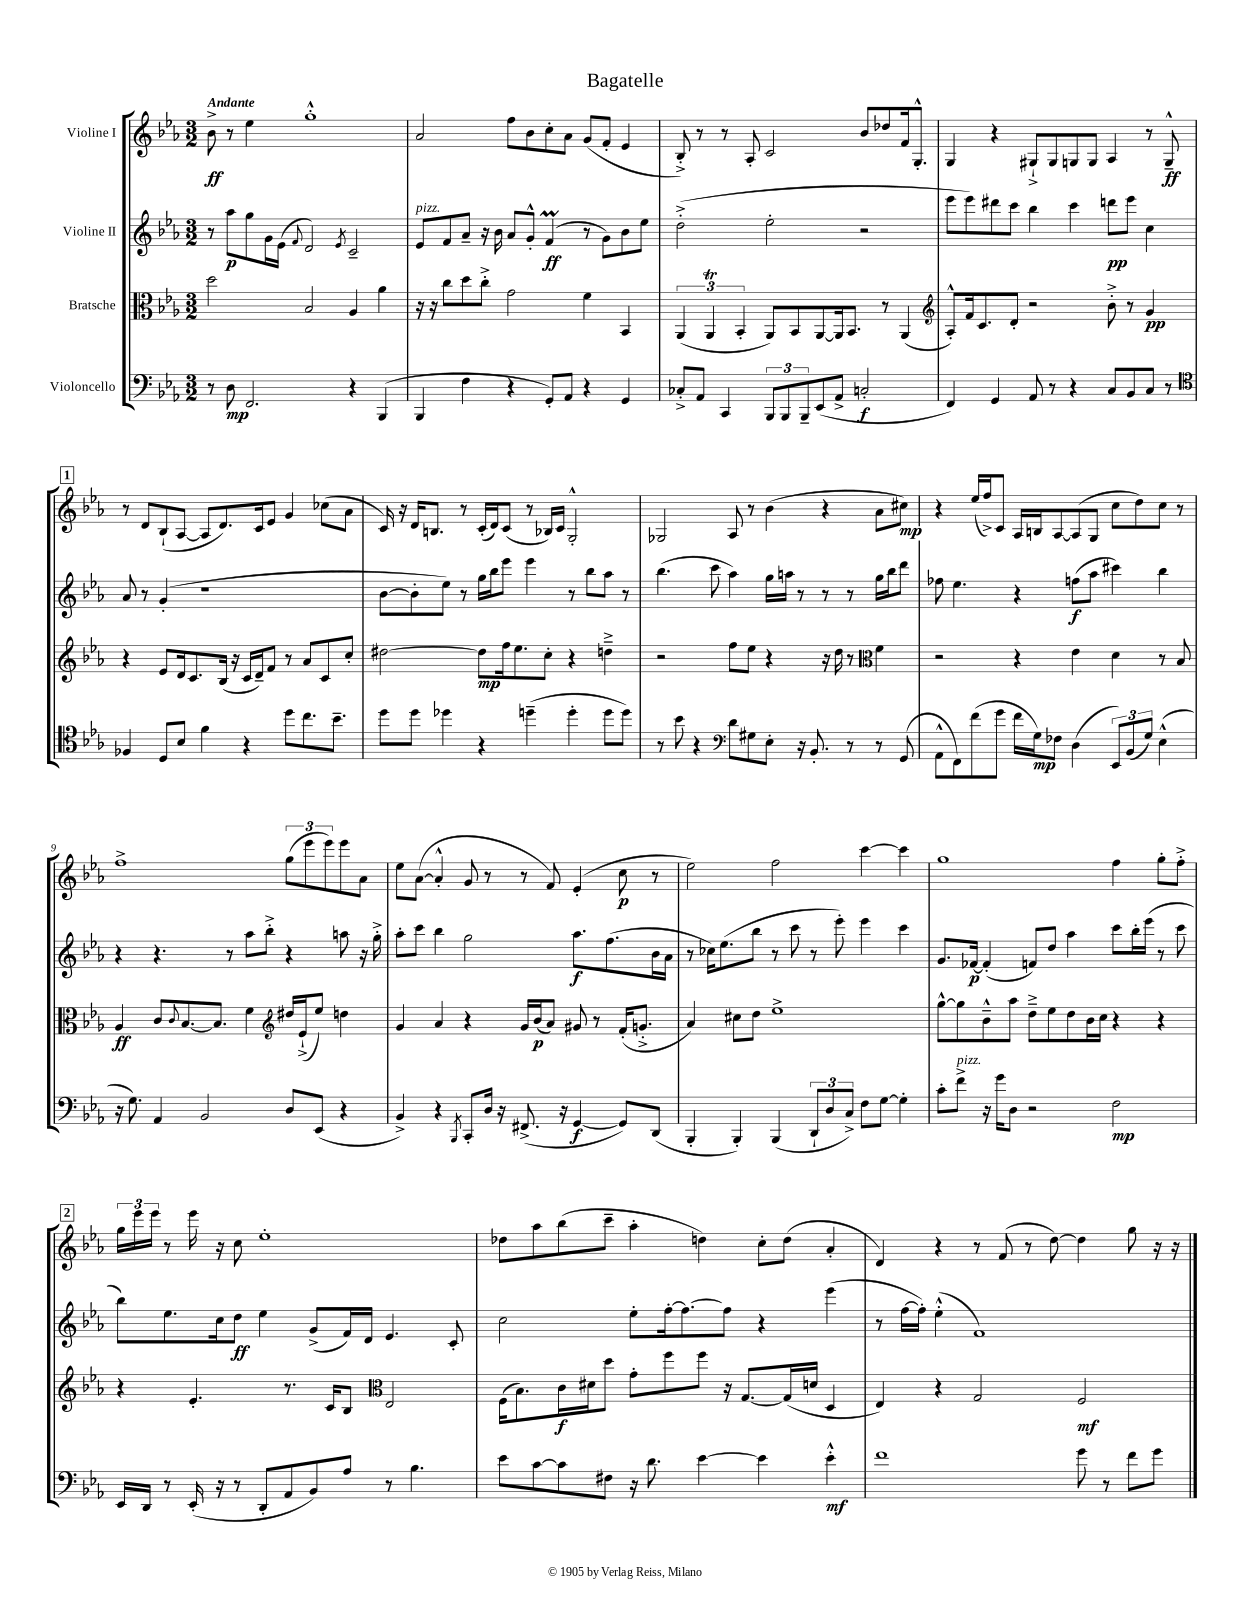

**kern	**kern	**kern	**kern
*staff4	*staff3	*staff2	*staff1
*clefF4	*clefC3	*clefG2	*clefG2
*k[b-e-a-]	*k[b-e-a-]	*k[b-e-a-]	*k[b-e-a-]
*M3/2	*M3/2	*M3/2	*M3/2
8r	2dd	8r	8b-^
8D	.	8aa-	8r
2.FF	.	8gg	4ee-
.	.	16g	.
.	.	(16e-	.
.	.	8qqf	.
.	2B-	2d)	1gg'^^
.	.	8qe-	.
4r	4A-	2c~	.
(4BBB-	4a-	.	.
=	=	=	=
4BBB-	16r	8e-	2a-
.	16r	.	.
.	8cc	8f	.
4F	8dd	8a-~	.
.	8cc'^	16r	.
.	.	16b-	.
4r	2g	8a-	8ff
.	.	8g'^^	8b-
8GG')	.	(4f	8cc'
8AA-	.	.	8a-
4r	4f	8r	(8g
.	.	8g)	8f'
4GG	4BB-	8b-	4e-
.	.	8ee-	.
=	=	=	=
8C-'^	(6AA-	(2dd'^	8B-'^)
8AA-	.	.	8r
.	6AA-	.	.
4CC	.	.	8r
.	6BB-'	.	.
.	.	.	8A-'
12BBB-	8AA-)	2ee-'	2c
12BBB-	.	.	.
.	8BB-	.	.
12BBB-~	.	.	.
(8EE-	[8AA-	.	.
8AA-^	16AA-]	.	.
.	8.BB-	.	.
2C'	.	2r	8b-
.	8r	.	8dd-
.	(4AA-	.	16f
.	.	.	8.G'^^
=	=	=	=
*	*clefG2	*	*
4FF)	8A-'^^)	8eee-	4G
.	16f	8eee-)	.
.	8.c	.	.
4GG	.	8ddd#	4r
.	8d'	8ccc	.
8AA-	2r	4bb-	8G#`^
8r	.	.	8G#
4r	.	4ccc	8G
.	.	.	8G
8C	8b-'^	8ddd	4A-
8BB-	8r	8eee-	.
8C	4g	4cc	8r
8r	.	.	8G~^^
=	=	=	=
*clefC4	*	*	*
4F-	4r	8a-	8r
.	.	8r	8d
8D	8e-	(4g'	(8B-`
8B-	16d	.	[8A-
.	8.c	.	.
4f	.	1r	8A-]
.	(16B-	.	8.d)
.	16r	.	.
4r	16c	.	.
.	16d~)	.	16c
.	8f	.	8e-
8dd	8r	.	4g
8.cc	8a-	.	.
.	8c	.	(8cc-
8.b-~	.	.	.
.	8cc'	.	8a-
=	=	=	=
8dd	[2dd#	[8b-	16c)
.	.	.	16r
8dd	.	8b-']	16d
.	.	.	8.B
4dd-	.	8ee-)	.
.	.	8r	8r
4r	8dd#]	16gg	(16c'
.	.	16bb-	16d)
.	16ff	8eee-	(8c
.	8.ee-	.	.
(4dd~	.	4eee-	8r
.	8cc'	.	16B-)
.	.	.	16c
4dd'	4r	8r	2G'^^
.	.	8bb-	.
8dd	4dd~^	8aa-	.
8dd)	.	8r	.
=	=	=	=
8r	2r	(4.bb-	2G-
8b-	.	.	.
4r	.	.	.
.	.	8ccc	.
*clefF4	*	*	*
8d	8ff	4aa-)	8A-
8G#	8ee-	.	8r
8E-'	4r	16gg	(4b-
.	.	16aa	.
16r	.	8r	.
8.BB-'	.	.	.
.	16r	8r	4r
.	16dd	.	.
8r	8r	8r	.
*	*clefC3	*	*
8r	4f	16gg	8a-
.	.	16bb-	.
(8GG	.	8ddd	8cc#)
=	=	=	=
8AA-^^	2r	8ff-	4r
8FF)	.	4.ee-	.
(8f	.	.	(16ee-
.	.	.	16ff^)
8g	.	.	8c
16f	4r	4r	16A-
16G)	.	.	16B
8F-	.	.	[8A-
(4D	4e-	(8ff	(8A-]
.	.	8aa-	8G
12EE-)	4d	4ccc#)	8cc
(12BB-	.	.	.
.	.	.	8dd)
12G)	.	.	.
(4E-^^	8r	4bb-	8cc
.	8B-	.	8r
=	=	=	=
16r	4A-	4r	1ff^
8.G)	.	.	.
4AA-	8c	4.r	.
.	8qqc	.	.
.	[8.B-	.	.
2BB-	.	.	.
.	8.B-]	.	.
.	.	8r	.
.	4f	8aa-	.
.	.	8bb-'^	.
*	*clefG2	*	*
8D	16dd#	4r	(12gg
.	(16e-`^	.	.
.	.	.	12eee-
(8EE-	8ee-)	.	.
.	.	.	12eee-)
4r	4dd	8aa	8eee-
.	.	16r	8a-
.	.	16gg'^	.
=	=	=	=
4BB-^)	4g	8aa-'	8ee-
.	.	8ccc	([8a-
4r	4a-	4bb-	4a-'^^]
8qBBB-	.	.	.
8CC'	4r	2gg	8g
16D	.	.	8r
16r	.	.	.
(8.FF#^	16g	.	8r
.	(16b-	.	.
.	8a-)	.	8f)
16r	.	.	.
[4GG	8g#	8.aa-	(4e-'
.	8r	.	.
.	.	(8.ff	.
8GG])	(16f'	.	8cc
.	8.g'^	.	.
(8DD	.	16b-	8r
.	.	16a-	.
=	=	=	=
4BBB-'	4a-)	8r	2ee-)
.	.	16cc-)	.
.	.	(8.ee-	.
4BBB-')	8cc#	.	.
.	8dd	8bb-	.
(4BBB-	1ee-^	8r	2ff
.	.	8ccc	.
12DD`	.	8r	.
12D	.	.	.
.	.	8eee-')	.
12C^)	.	.	.
8F	.	4eee-	[4ccc
[8G	.	.	.
4G']	.	4ccc	4ccc]
=	=	=	=
8c'	[8gg^^	8.g	1gg
8f^	8gg]	.	.
.	.	[16f-	.
16r	8b-~^^	(4f-']	.
16g	.	.	.
8D	8aa-	.	.
2r	8dd~^	8f)	.
.	8ee-	8dd	.
.	8dd	4aa-	.
.	16b-	.	.
.	16cc	.	.
2F	4r	8ccc	4ff
.	.	16bb-'	.
.	.	(16eee-	.
.	4r	8r	8gg'
.	.	8ccc	8ff'^
=	=	=	=
16EE-	4r	8bb-)	24gg
.	.	.	24eee-
16DD	.	.	.
.	.	.	24eee-
8r	.	8.ee-	8r
(16EE-'	4.e-'	.	16eee-
16r	.	16cc	16r
8r	.	8dd	8cc
8DD'	.	4ee-	1ee-'
8AA-	8.r	.	.
8BB-)	.	(8g^	.
.	16c	.	.
8A-	8B-	16f)	.
.	.	16d	.
*	*clefC3	*	*
8r	2E-	4.e-	.
4.B-	.	.	.
.	.	8c'	.
=	=	=	=
8e-	(16F	2cc	8dd-
.	8.B-)	.	.
[8c	.	.	8aa-
8c]	16c	.	(8bb-
.	16d#	.	.
8F#	8dd	.	8ccc~
16r	8g'	8ee-'	4aa-'
8.d	.	.	.
.	8ff	[16ff'	.
.	.	8.ff_	.
[4e-	8ff	.	4dd)
.	16r	8ff]	.
.	[8.G	.	.
4e-]	.	4r	8cc'
.	(16G]	.	(8dd
.	16d	.	.
4e-'^^	4D	(4eee-	4a-'
=	=	=	=
1f	4E-)	8r	4d)
.	.	[16ff	.
.	.	16ff'])	.
.	4r	(4ee-'^^	4r
.	2G	1f)	8r
.	.	.	(8f
.	.	.	8r
.	.	.	[8dd)
8g	2F	.	4dd]
8r	.	.	.
8f	.	.	8gg
8g	.	.	16r
.	.	.	16r
==	==	==	==
*-	*-	*-	*-
